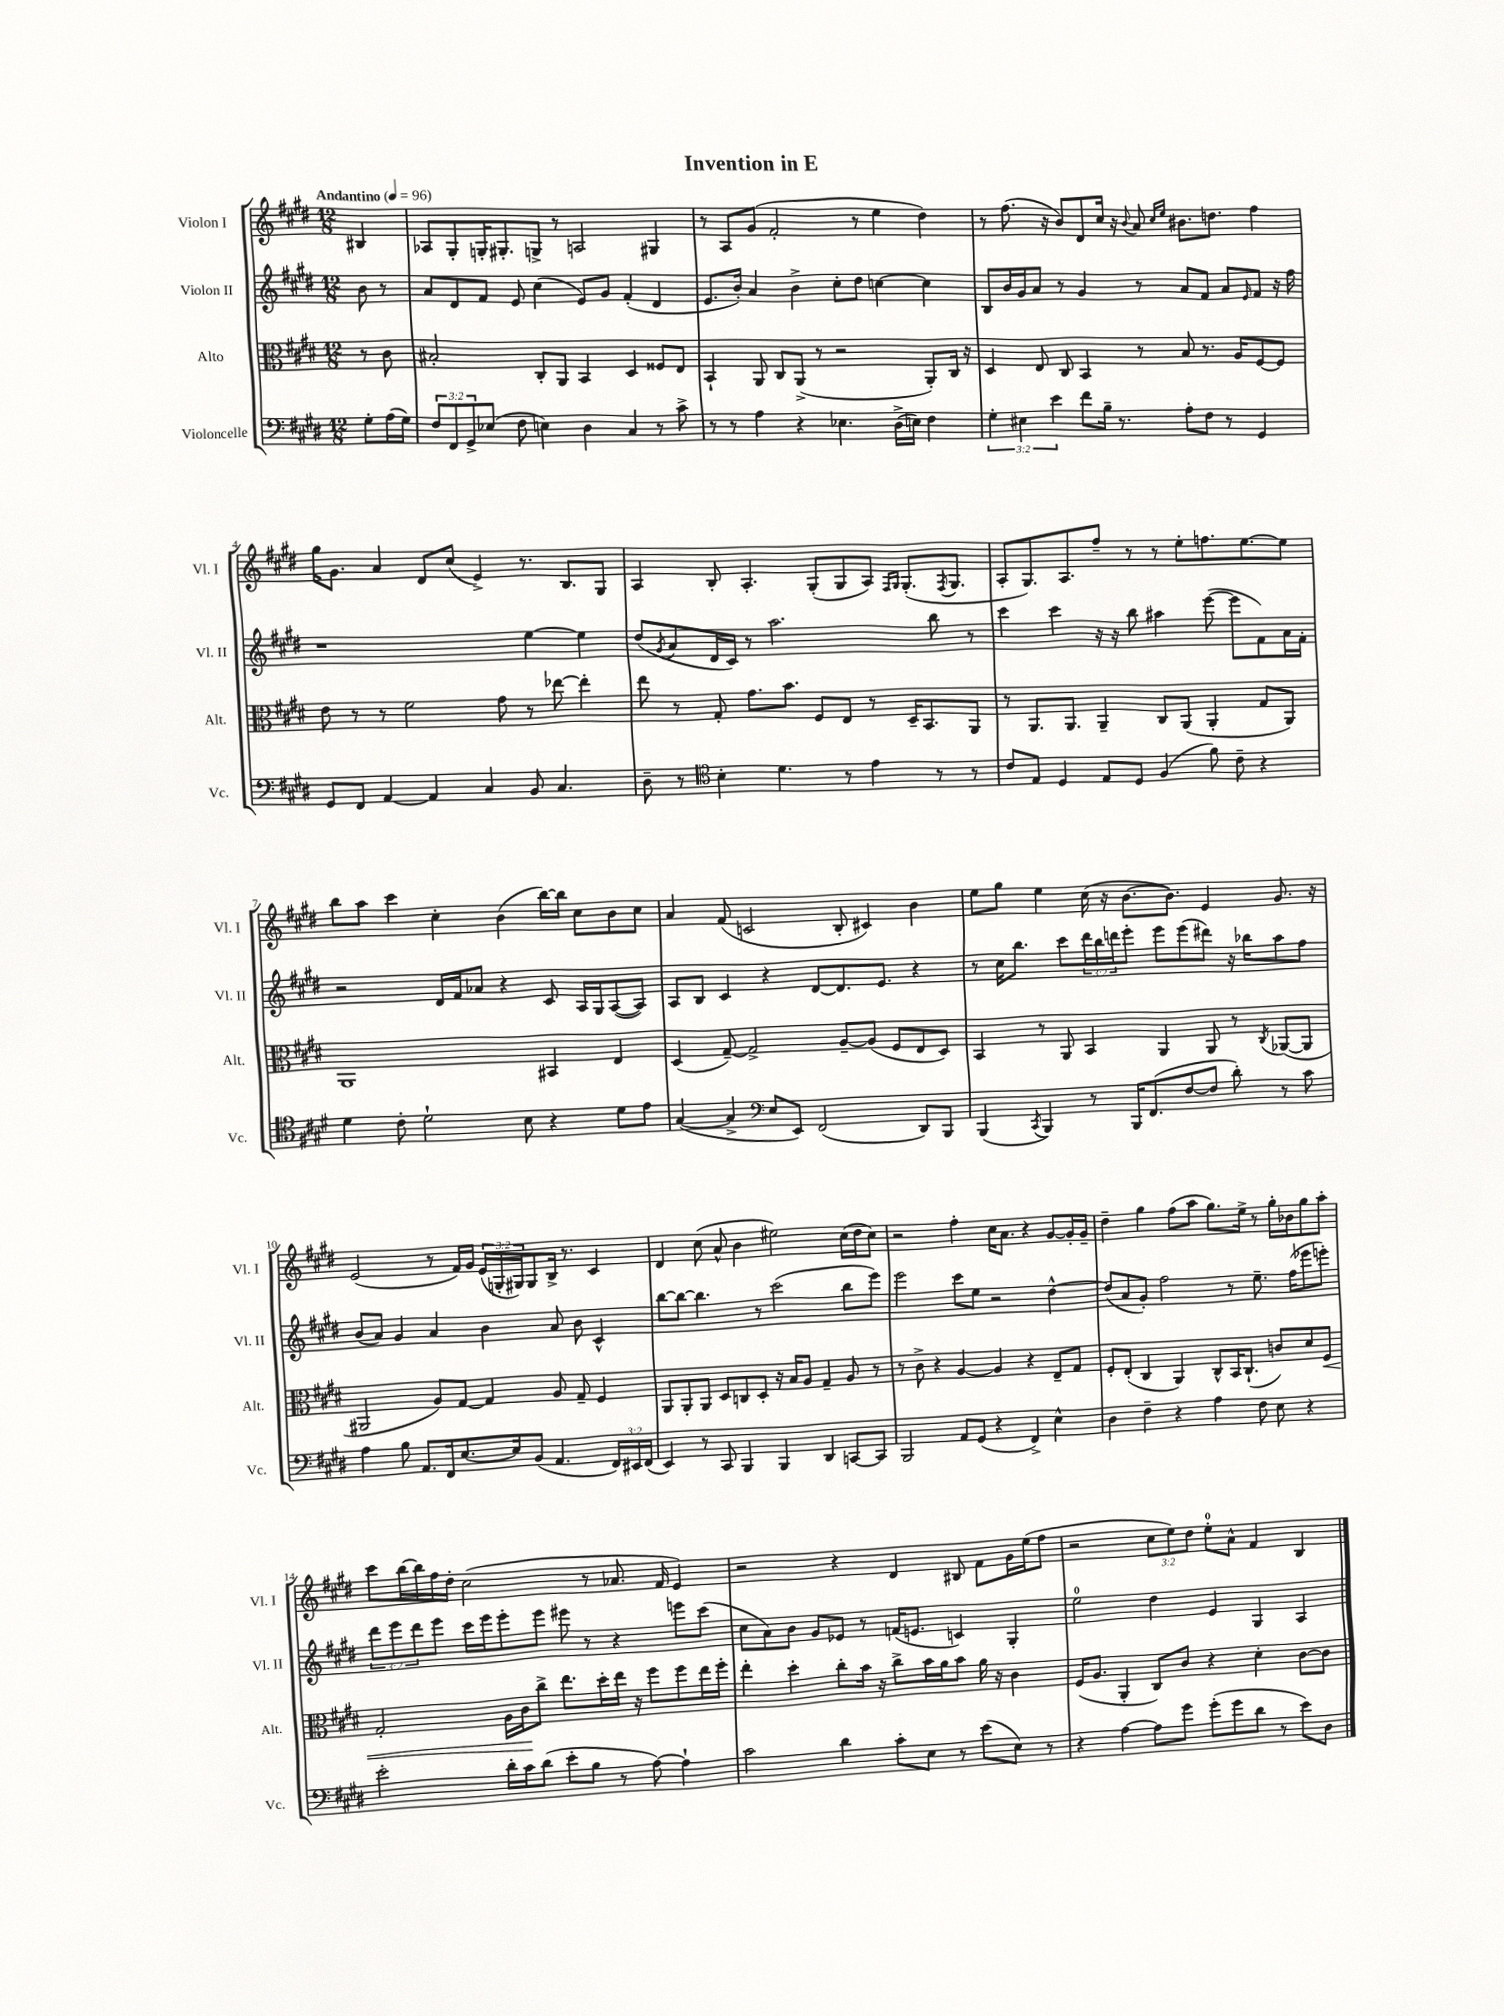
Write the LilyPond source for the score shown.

\header { title = "Invention in E" }
<<
\new StaffGroup <<
\new Staff = "s0" \with { instrumentName = "Violon I" shortInstrumentName = "Vl. I" } {
    \clef treble \key e \major \numericTimeSignature \time 12/8 \override Staff.TupletNumber.text = #tuplet-number::calc-fraction-text \partial 4 \tempo "Andantino" 4 = 96
    bis4 |
    aes8 gis8-. g16-. gis8.-. g8-> r8 a2 gis4 |
    r8 a8 gis'8( fis'2-. r8 e''4 dis''4) |
    r8 fis''8.( r16 b'8) dis'8 cis''16 r16 \appoggiatura { b'8 } a'8 \grace { cis''16 e''16 } bis'8. d''8. fis''4 |
    gis''16 gis'8. a'4 dis'8 cis''8( e'4->) r8. b8. gis8 |
    a4 b8-. a4.-. gis8-.( gis8 a8) \grace { fis16 gis16 } gis8.-.( \acciaccatura { fis8 } gis8. |
    a8-. gis8.) a8. fis''8-- r8 r8 e''8-. f''8. e''8.~ e''8 |
    b''8 a''8 cis'''4 cis''4-. b'4( b''16~) b''16 cis''8 b'8 cis''8 |
    a'4 fis'8( c'2 b8-. cis'4) b'4 |
    e''8 gis''8 e''4 cis''16( r16 b'8.~ b'8.) e'4 gis'8. r16 |
    e'2( r8 fis'16) gis'16 \tuplet 3/2 { e'16( g16-. gis16) } gis8 b16-> r8. cis'4 |
    dis'4 cis''8( a'8-^ b'4 eis''2) cis''16( dis''16 cis''8) |
    r2 fis''4-. cis''16 a'8. r4 gis'8~ gis'16-. gis'16-- |
    dis''4-- gis''4 fis''8( a''8 gis''8.) e''16-> r8 gis''16-. bes'16 gis''8 a''8-. |
    cis'''8 b''16~ b''16 fis''16 dis''16-. cis''2( r8 aes'8. fis'16 e'4) |
    r2 r4 dis'4 bis8 fis'8 gis'16 e''16( fis''8 |
    r2 \tuplet 3/2 { cis''8 e''8) dis''8 } e''8-0-. a'8-^ fis'4 b4 \bar "|." |
}
\new Staff = "s1" \with { instrumentName = "Violon II" shortInstrumentName = "Vl. II" } {
    \clef treble \key e \major \numericTimeSignature \time 12/8 \override Staff.TupletNumber.text = #tuplet-number::calc-fraction-text \partial 4
    b'8 r8 |
    a'8 dis'8 fis'8 e'8 cis''4( e'8) gis'8 fis'4-.( dis'4 |
    e'8. b'16-.) a'4 b'4-> cis''8-. dis''8 c''4~ c''4 |
    b8 b'16 gis'16 a'8 r8 gis'4 r8 a'8 fis'8 a'8 \grace { e'16 } fis'8 r16 fis''16 |
    r1 e''4~ e''4 |
    dis''8( \acciaccatura { gis'8 } a'8 dis'16 cis'16) r8 a''2. b''8 r8 |
    cis'''4 cis'''4 r16 r16 b''8 ais''4 e'''8~( e'''8 fis'8) a'16 fis'16-. |
    r2 dis'16 fis'16 aes'8 r4 cis'8 a16 gis16 a8~( a8) |
    a8 b8 cis'4 r4 dis'8~ dis'8. e'8. r4 |
    r8 cis''16 b''8. cis'''8 \tuplet 3/2 { dis'''16 b''16 d'''16 } e'''8-. e'''8 e'''8( dis'''8) r16 bes''16 a''8 fis''8 |
    b'8( a'8) gis'4 a'4 b'4 a'8 b'8 cis'4-^ |
    b''8~ b''8~ b''4. r8 cis'''2( b''8 e'''8) |
    e'''2 cis'''8 e''8 r2 dis''4~-^ |
    dis''8( a'8 gis'8-.) fis''2 r8 e''8.-- fis''16( ees'''8 e'''8-.) |
    \tuplet 3/2 { dis'''8 e'''8 dis'''8 } e'''8 cis'''16 e'''16 e'''8-. e'''8 eis'''8 r8 r4 e'''8 cis'''8( |
    cis''8 a'8) b'8 gis'8 ees'8 r8 f'16( e'8. c'4) gis4-. |
    e''2-0 dis''4 e'4 gis4 a4 \bar "|." |
}
\new Staff = "s2" \with { instrumentName = "Alto" shortInstrumentName = "Alt." } {
    \clef alto \key e \major \numericTimeSignature \time 12/8 \partial 4
    r8 cis'8 |
    bis2-. cis8-. a,8 b,4 dis4 fisis8 e8 |
    b,4-! a,8 cis8 a,8->( r8 r2 a,8-.) cis16 r16 |
    dis4 e8 cis8 b,4 r8 b8 r8. a16 fis8~ fis8 |
    e'8 r8 r8 fis'2 gis'8 r8 ees''8~ ees''4-. |
    e''8 r8 gis8-. gis'8. b'8. fis8 e8 r8 dis16-- b,8. a,8 |
    r8 a,8. a,8. a,4-- cis8 a,8( a,4-. gis8 a,8) |
    a,1 bis,4 e4 |
    dis4( gis8~--) gis2-> a8~-- a8( fis8 e8 dis8) |
    b,4 r8 a,8 b,4 a,4 a,8 r8 \acciaccatura { cis8 } aes,8~( aes,8 |
    ais,2 a8) gis8~ gis4 a8 gis8-- fis4 |
    a,8 a,8-. a,8 dis8 c8 dis8-. r16 b16 a8 gis4-- a8 r8 |
    r8 cis'8-> r4 a4~ a4 r4 e8-- gis8 |
    fis8-. e8-.( cis4 a,4) cis8-^ b,16 cis8.-!( c'8) dis'8 fis8\< |
    gis2-. a16 cis'16\! cis''8-> e''8. dis''16-. e''16 r16 fis''8 fis''8 e''16 fis''16-. |
    e''4-. dis''4-. cis''8-. b'16 r16 cis''8-> b'16 a'16 b'8 a'16 r16 cis'4 |
    fis16( a8. a,4-. cis8) cis'8 r4 dis'4-. cis'8~ cis'8 \bar "|." |
}
\new Staff = "s3" \with { instrumentName = "Violoncelle" shortInstrumentName = "Vc." } {
    \clef bass \key e \major \numericTimeSignature \time 12/8 \override Staff.TupletNumber.text = #tuplet-number::calc-fraction-text \partial 4
    gis8-. a16( gis16) |
    \tuplet 3/2 { fis8 fis,8 gis,8-> } ees8( fis8 e4) dis4 cis4 r8 cis'8-> |
    r8 r8 a4 r4 ees4. dis16->( e16) fis4 |
    \tuplet 3/2 { gis4-. eis4 e'4 } fis'8 b16-- r8. a8-. fis8 r8 gis,4 |
    gis,8 fis,8 a,4~ a,4 cis4 b,8 cis4. |
    dis8-- r8 \clef tenor b4-. dis'4. r8 e'4 r8 r8 |
    cis'8 e8 dis4 e8 dis8 fis4( fis'8) cis'8-- r4 |
    dis'4 cis'8-. dis'2-! b8 r4 dis'8 e'8 |
    gis4~( gis4-> \clef bass e8 e,8) fis,2( dis,8) b,,8 |
    b,,4( \acciaccatura { cis,8 } b,,4) r8 b,,16 fis,8.( fis8~ fis8 dis'8-.) r8 cis'8 |
    a4 b8 a,8. fis,16 e8.~ e16 b,8( a,4. \tuplet 3/2 { fis,16) eis,16 fis,16( } |
    e,4) r8 cis,8 b,,4 b,,4 dis,4 c,8~ c,8 |
    b,,2 a,8 gis,8( r4 fis,4->) e4-^ |
    dis4 fis4-- r4 a4 fis8 e8 r4 |
    e'2-. dis'16-. cis'16 dis'8( e'8-. b8 r8 a8~) a4-! |
    cis'2 dis'4 cis'8-. e8 r8 e'8( e8) r8 |
    r4 a4~ a8 gis'8 gis'8-.( gis'8 dis'8 r8 e'8) dis8 \bar "|." |
}
>>
>>
